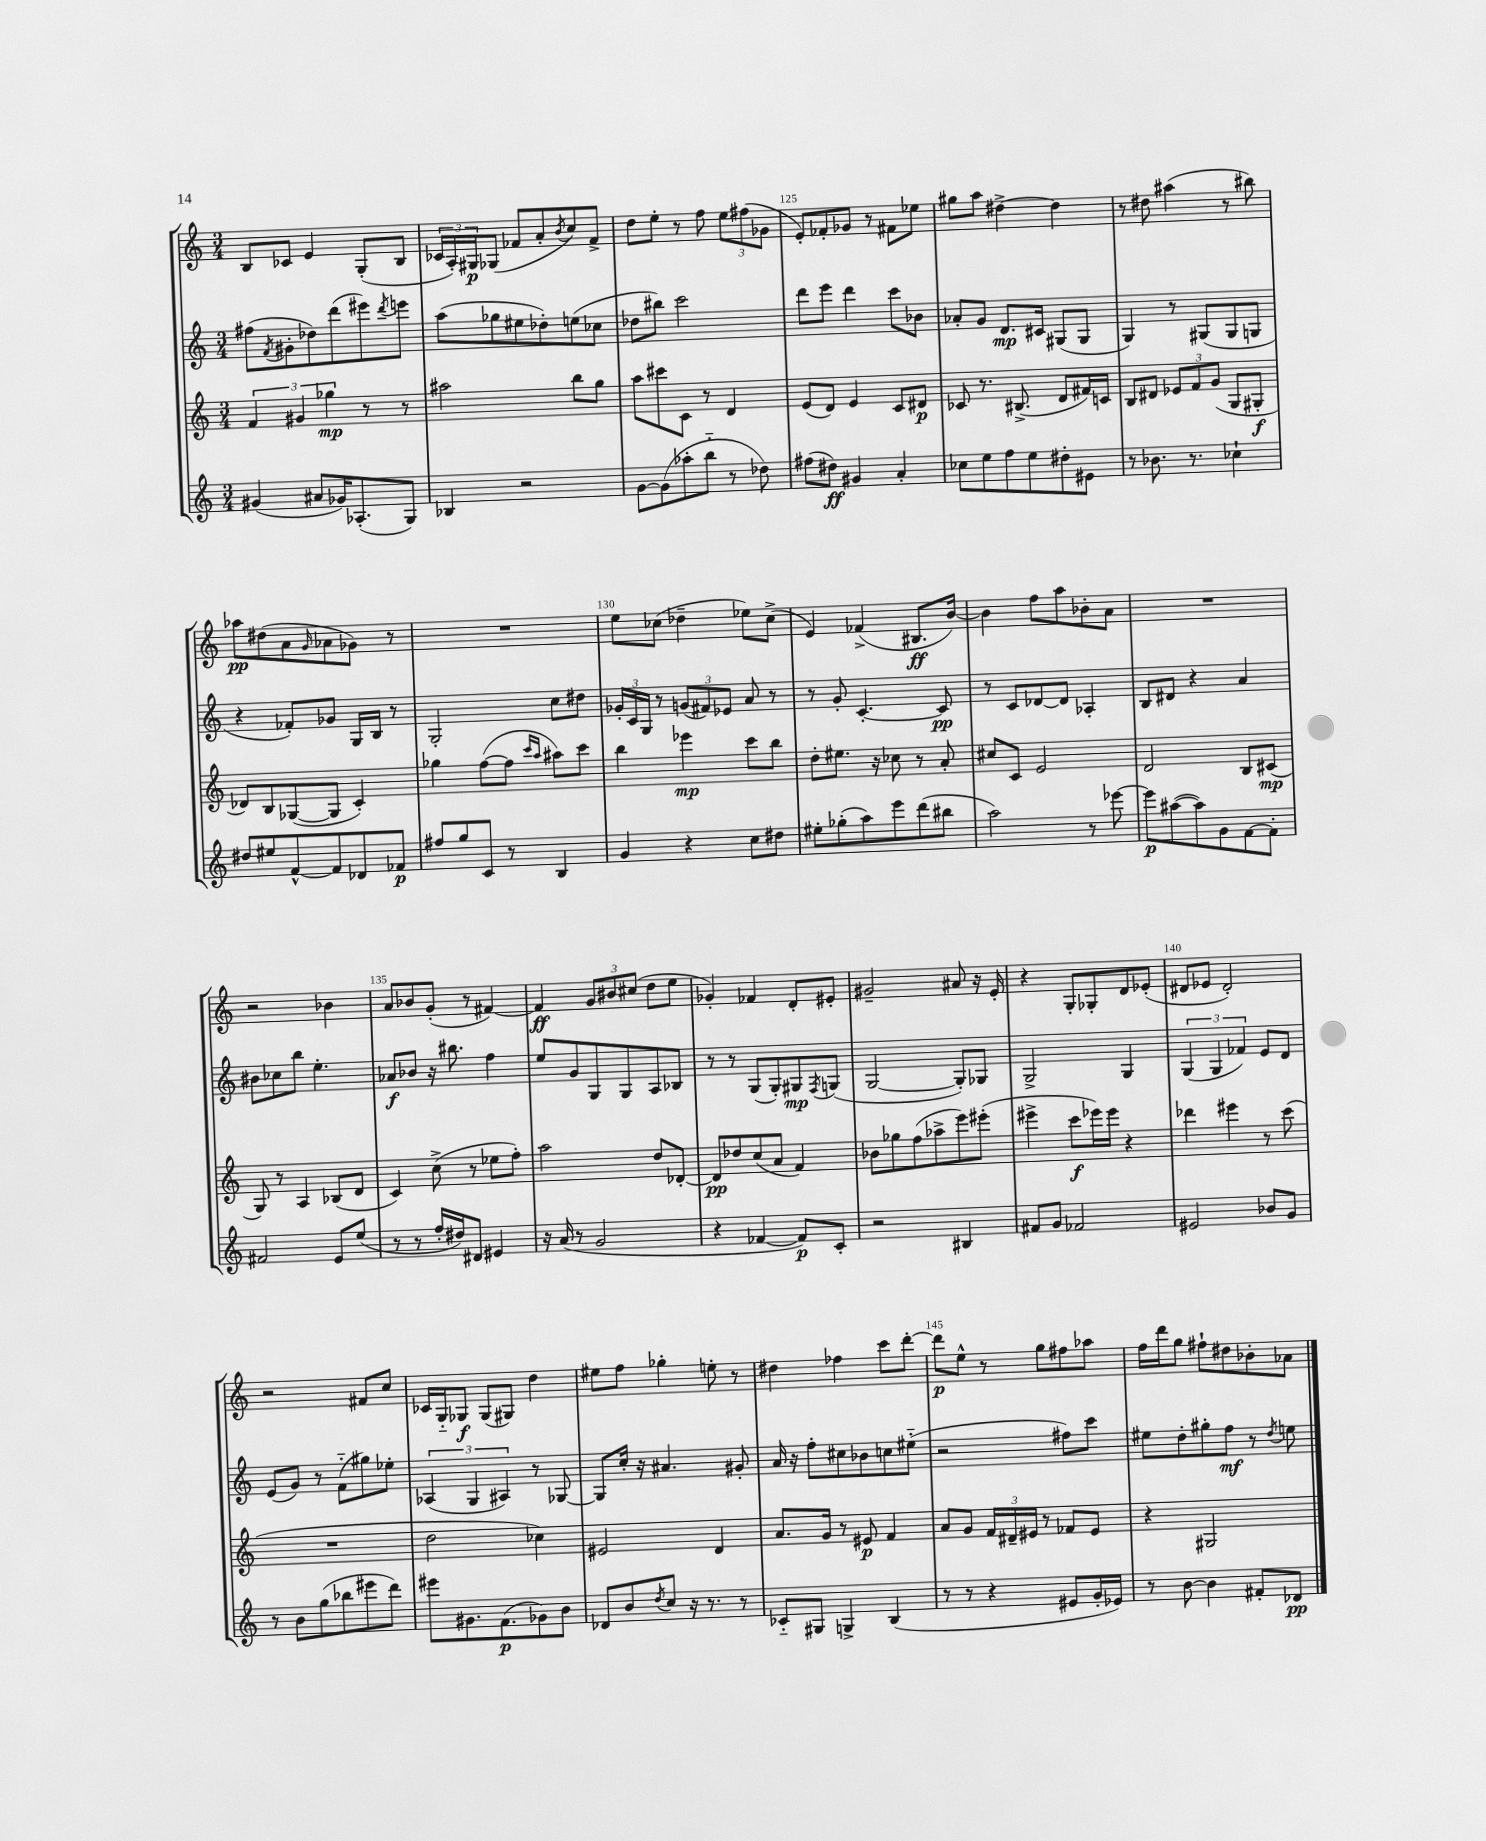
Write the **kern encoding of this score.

**kern	**kern	**kern	**kern
*staff4	*staff3	*staff2	*staff1
*clefG2	*clefG2	*clefG2	*clefG2
*k[]	*k[]	*k[]	*k[]
*M3/4	*M3/4	*M3/4	*M3/4
(4g#	6f	(8ff#	8B
.	.	8qf	.
.	.	8g#'	8c-
.	6g#	.	.
8a#	.	8dd-)	4e
.	6gg-	.	.
16g-)	.	(8ddd	.
(8.A-'	.	.	.
.	8r	8eee#)	(8G'
.	.	8qddd	.
8G)	8r	8eee	8B
=	=	=	=
4B-	2aa#	(8aa	24c-
.	.	.	24A')
.	.	.	24G#
.	.	8gg-	(8G-
2r	.	8ee#	8f-
.	.	8dd-')	8a'
.	.	.	8qb
.	8bb	(8ee	8cc)
.	8gg	8cc-	8f-^
=	=	=	=
[8g	8aa	8dd-	8dd
(8g]	8ccc#	8bb#)	8ee'
8aa-'	8c	2ccc	8r
8bb'~	8r	.	8ff
8r	4d	.	12ee
.	.	.	(12ff#
8dd-)	.	.	.
.	.	.	12g-
=	=	=	=
(8ff#	(8e	8ddd	8e')
8dd#)	8d)	8eee	8f-'
4g#	4e	4ddd	8g-
.	.	.	8r
4a'	8c	8ccc	8f#
.	8d#	8b-	8ee-
=	=	=	=
8cc-	8c-	8a-'	8gg#
8ee	8.r	8g	8aa
8ff	.	8.d	[4dd#^
.	(8.B#^	.	.
8ee	.	.	.
.	.	16c#	.
8dd#'	8d	(8G#	4dd#]
8e#	16f#)	8G#	.
.	16c	.	.
=	=	=	=
8r	8B	4G)	8r
8.b-	8d#	.	8dd#
.	12e-	8r	(4aa#
8.r	.	.	.
.	12f	.	.
.	.	(8G#	.
.	(12g	.	.
4cc-`	8G	8G#	8r
.	8G#'	8G	8bb#)
=	=	=	=
8dd#	8d-)	4r	8aa-
8ee#	8B	.	(8dd#
[8f^^	([8G-	8f-')	8a
.	.	.	16qqg
8f]	8G-]	8g-	8a-
8d-	4c')	16G	8g-)
.	.	16B	.
8f-	.	8r	8r
=	=	=	=
8ff#	4gg-	2G'	2.r
8gg	.	.	.
8c	([8ff	.	.
8r	8ff]	.	.
.	16qqccc	.	.
.	16qqaa	.	.
4B	8aa#)	8cc	.
.	8ccc	8dd#	.
=	=	=	=
4g	4bb	24g-'	8ee
.	.	24c	.
.	.	24G	.
.	.	8r	(8cc-
4r	4eee-	(12g	4dd-~
.	.	12f#)	.
.	.	12e-	.
8cc	8ccc	8a	8ee-)
8dd#	8bb	8r	(8cc-^
=	=	=	=
8ee#'	8dd'	8r	4e)
(8gg-'	8.ee#	8g'	.
8aa)	.	[4.c'	(4f-^
.	16r	.	.
8eee	8cc-	.	.
(8ddd	8r	.	8.B#
8bb#	8a'	8c]	.
.	.	.	[16b)
=	=	=	=
2aa)	8cc#	8r	4b]
.	8c	8c	.
.	2e	[8d-	8ff
.	.	8d-]	8aa
8r	.	4A-'	8b-'
[8eee-	.	.	8a
=	=	=	=
8eee-]	2d	8B	2.r
([8aa#	.	8d#	.
8aa#])	.	4r	.
8g	.	.	.
[8f	8B	4a	.
8f']	(8c#	.	.
=	=	=	=
2f#	8G)	8b#	2r
.	8r	8cc-	.
.	4A	8bb	.
.	.	4.ee'	.
8e	(8B-	.	4b-
(8ee	8d	.	.
=	=	=	=
8r	4c)	8a-	8a
8r	.	8b-	8b-
16ff'	(8cc^	16r	(8g'
16dd#)	.	8.bb#	.
8d#	8r	.	8r
4e#	8ee-	4ff	[4f#)
.	8ff')	.	.
=	=	=	=
16r	2aa	8ee	4f#]
(16a	.	.	.
8r	.	8g	.
2g	.	8G	12g
.	.	.	12b#
.	.	8G	.
.	.	.	(12cc#
.	8dd	8A	8dd
.	[8d-'	8B-	8ee
=	=	=	=
4r	8d-]	8r	4g-')
.	8dd-	8r	.
[4f-	(8cc	(8G	4f-
.	8a	8G')	.
8f-])	4f)	8G#	8d'
.	.	8qF	.
8c'	.	(8G	8e#'
=	=	=	=
2r	8b-	[2G	2g#~
.	8gg-	.	.
.	(8ff	.	.
.	8aa-^	.	.
4B#	8eee)	8G'])	8a#
.	(8eee#'	8G-	16r
.	.	.	16e'
=	=	=	=
8f#	4eee#^	2G^	4r
8g	.	.	.
2f-	8ccc	.	8G'
.	16eee-)	.	8G-'
.	16eee-	.	.
.	4r	4G	8d
.	.	.	(8e-'
=	=	=	=
2e#	4ddd-	(6G	8d#
.	.	.	8e-
.	.	6G	.
.	4eee#	.	2d#')
.	.	6f-)	.
8b-	8r	8e	.
8g	(8ccc	8d	.
=	=	=	=
8r	2.r	(8e	2r
8b	.	8g)	.
(8gg	.	8r	.
8bb-	.	(8f'~	.
8eee#	.	8gg#)	8f#
8ddd)	.	8ee-'	8cc
=	=	=	=
8eee#	2dd	(6A-	16c-
.	.	.	16G'~
8.g#	.	.	8G-
.	.	6G	.
.	.	.	(8G-
(8.f	.	.	.
.	.	6A#)	.
.	.	.	8G#)
8g-)	4cc-)	8r	4dd
8b	.	[8G-	.
=	=	=	=
8d-	2e#	8G-]	8ee#
8b	.	16cc'	8ff
.	.	16r	.
8qdd	.	.	.
8cc	.	4.a#	4gg-'
16r	.	.	.
8.r	.	.	.
.	4d	.	8ee'
8r	.	8g#'	8r
=	=	=	=
8c-'~	8.a	16a	4dd#
.	.	16r	.
8G#	.	8ff'	.
.	16g	.	.
4G^	8r	8cc#	4ff-
.	8e#	8b-	.
(4B	4f	8cc	8ccc
.	.	(8ee#'~	[8ddd'
=	=	=	=
8r	8a	2r	8ddd]
8r	8g	.	8ee^^
4r	24f	.	8r
.	24d#~	.	.
.	24e#	.	.
.	8r	.	8gg
8e#	8f-	8ff#)	8ff#
16g'	8e#	8ccc	8aa-
16e-)	.	.	.
=	=	=	=
8r	4r	8ee#	16ff
.	.	.	16ddd
[8b	.	8dd'	8gg
4b]	2G#	8gg#'	8ff#`
.	.	8ff	8dd#
8f#'	.	8r	8b-'
.	.	8qdd	.
8d-	.	8ee	8a-
==	==	==	==
*-	*-	*-	*-
